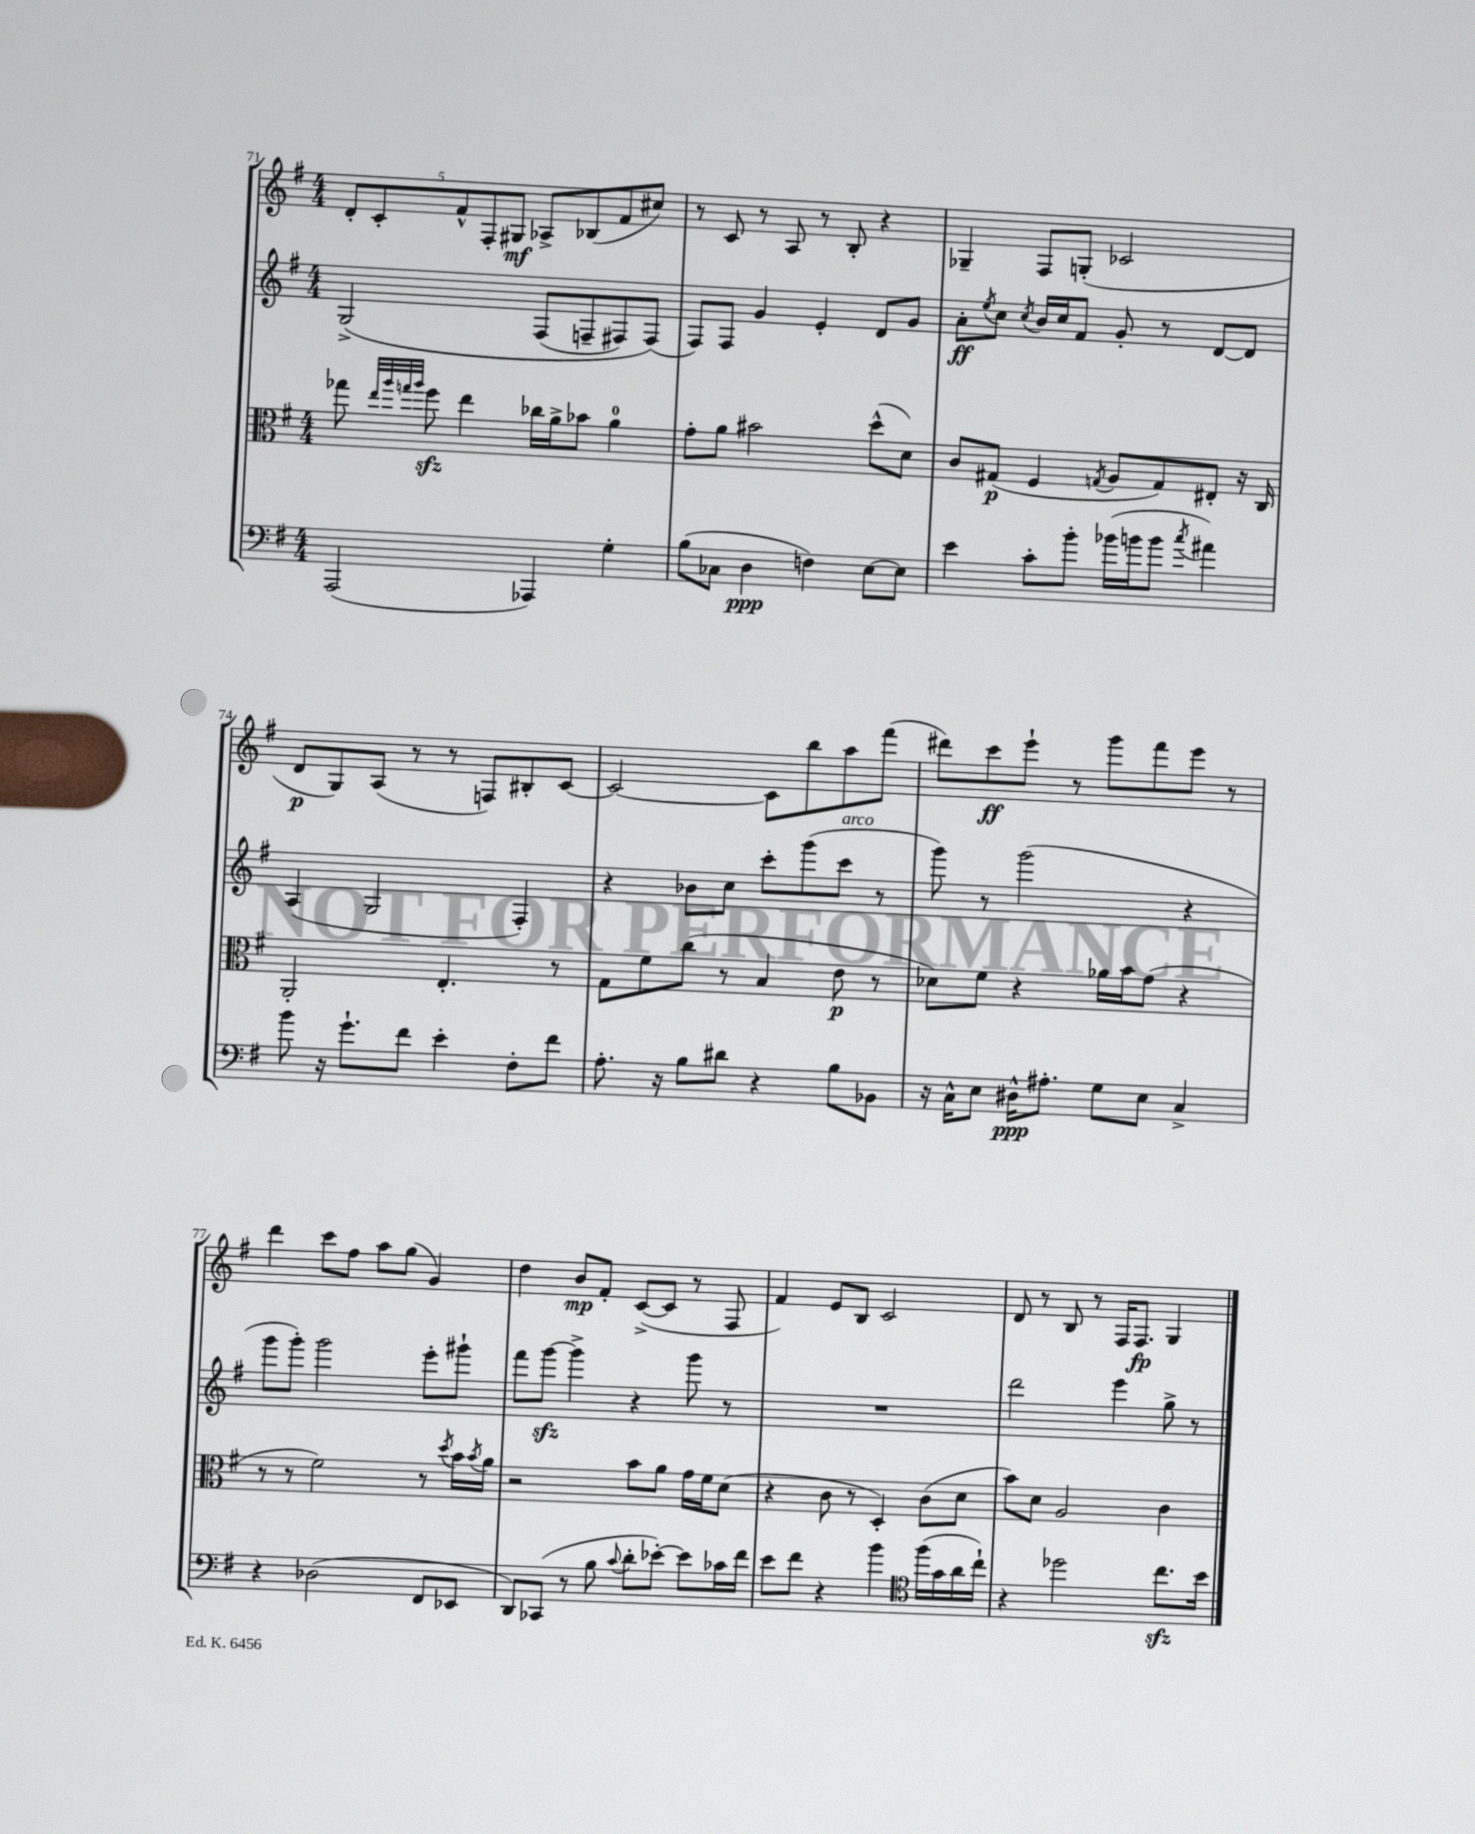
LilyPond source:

<<
\new StaffGroup <<
\new Staff = "s0" {
    \clef treble \key g \major \numericTimeSignature \time 4/4
    \tuplet 5/4 { d'8-. c'8-. fis'8-^ fis8-. gis8\mf } aes8-> bes8( fis'8 cis''8) |
    r8 c'8 r8 a8 r8 b8-. r4 |
    ges4-- fis8 g8-.( ces'2 |
    d'8\p g8) a8( r8 r8 f8) bis8-. c'8~ |
    c'2~ c'8 b''8 a''8 fis'''8( |
    dis'''8) c'''8\ff e'''8-! r8 g'''8 fis'''8 e'''8 r8 |
    d'''4 c'''8 fis''8 a''8 g''8( g'4) |
    d''4 b'8\mp fis'8-. c'8~->( c'8 r8 fis8 |
    fis'4) e'8 b8 c'2 |
    d'8 r8 b8 r8 fis16 fis8.\fp g4 \bar "|." |
}
\new Staff = "s1" {
    \clef treble \key g \major \numericTimeSignature \time 4/4
    g2->\( fis8( f8-- fis8) fis8(\) |
    fis8) fis8 g'4 e'4-. d'8 g'8 |
    a'8-.\ff \acciaccatura { e''8 } c''8 \acciaccatura { c''8 } b'16 c''16 fis'8 g'8-. r8 d'8~ d'8 |
    a4( g2 fis4-.) |
    r4 bes'8 c''8 c'''8-. g'''8( c'''8^\markup { \italic "arco" } r8 |
    g'''8) r8 g'''2( r4 |
    g'''8 g'''8-.) g'''2 e'''8-. gis'''8-! |
    fis'''8 g'''8~\sfz g'''4-> r4 g'''8 r8 |
    R1 |
    d'''2 e'''4 g''8-> r8 \bar "|." |
}
\new Staff = "s2" {
    \clef alto \key g \major \numericTimeSignature \time 4/4
    ges''8 \grace { e''32 a''32 g''32 a''32 } fis''8\sfz e''4 ces''16 a'16-> bes'8 a'4-0 |
    g'8-. a'8 bis'2 d''8-^( d'8) |
    c'8 gis8\p( fis4 \acciaccatura { g8 } a8 g8) eis8-. r16 c16 |
    a,2-. e4.-. r8 |
    g8 fis'8 c''8( r8 b4 e'8\p r8 |
    des'8) fis'8 r4 aes'16 b'16 g'8( r4 |
    r8 r8 fis'2) r8 \acciaccatura { d''8 } b'16 \acciaccatura { b'8 } a'16 |
    r2 b'8 a'8 g'16 fis'16 d'8( |
    r4 c'8 r8 d4-.) c'8( d'8 |
    b'8) d'8 a2 c'4 \bar "|." |
}
\new Staff = "s3" {
    \clef bass \key g \major \numericTimeSignature \time 4/4
    a,,2( aes,,4) g4-. |
    b8( ces8 d4\ppp f4) e8~ e8 |
    e'4 c'8-. b'8-. bes'16( b'16 b'8 \acciaccatura { c''8 } ais'4) |
    b'8 r16 g'8.-! fis'8 e'4-. fis8-. fis'8 |
    a8.-. r16 b8 dis'8 r4 b8 bes,8 |
    r16 c16-^ e8 dis16-^\ppp ais8.-. g8 e8 c4-> |
    r4 des2( fis,8 ees,8 |
    d,8) ces,8( r8 b8 \appoggiatura { c'8 } d'8-. ees'8~-.) ees'8 ces'16 fis'16 |
    e'8 fis'8 r4 b'4 \clef tenor fis''16( g'16 a'16 c''16-!) |
    r4 des''2 c''8.\sfz b'16 \bar "|." |
}
>>
>>
\layout { \context { \Score currentBarNumber = #71 } }
